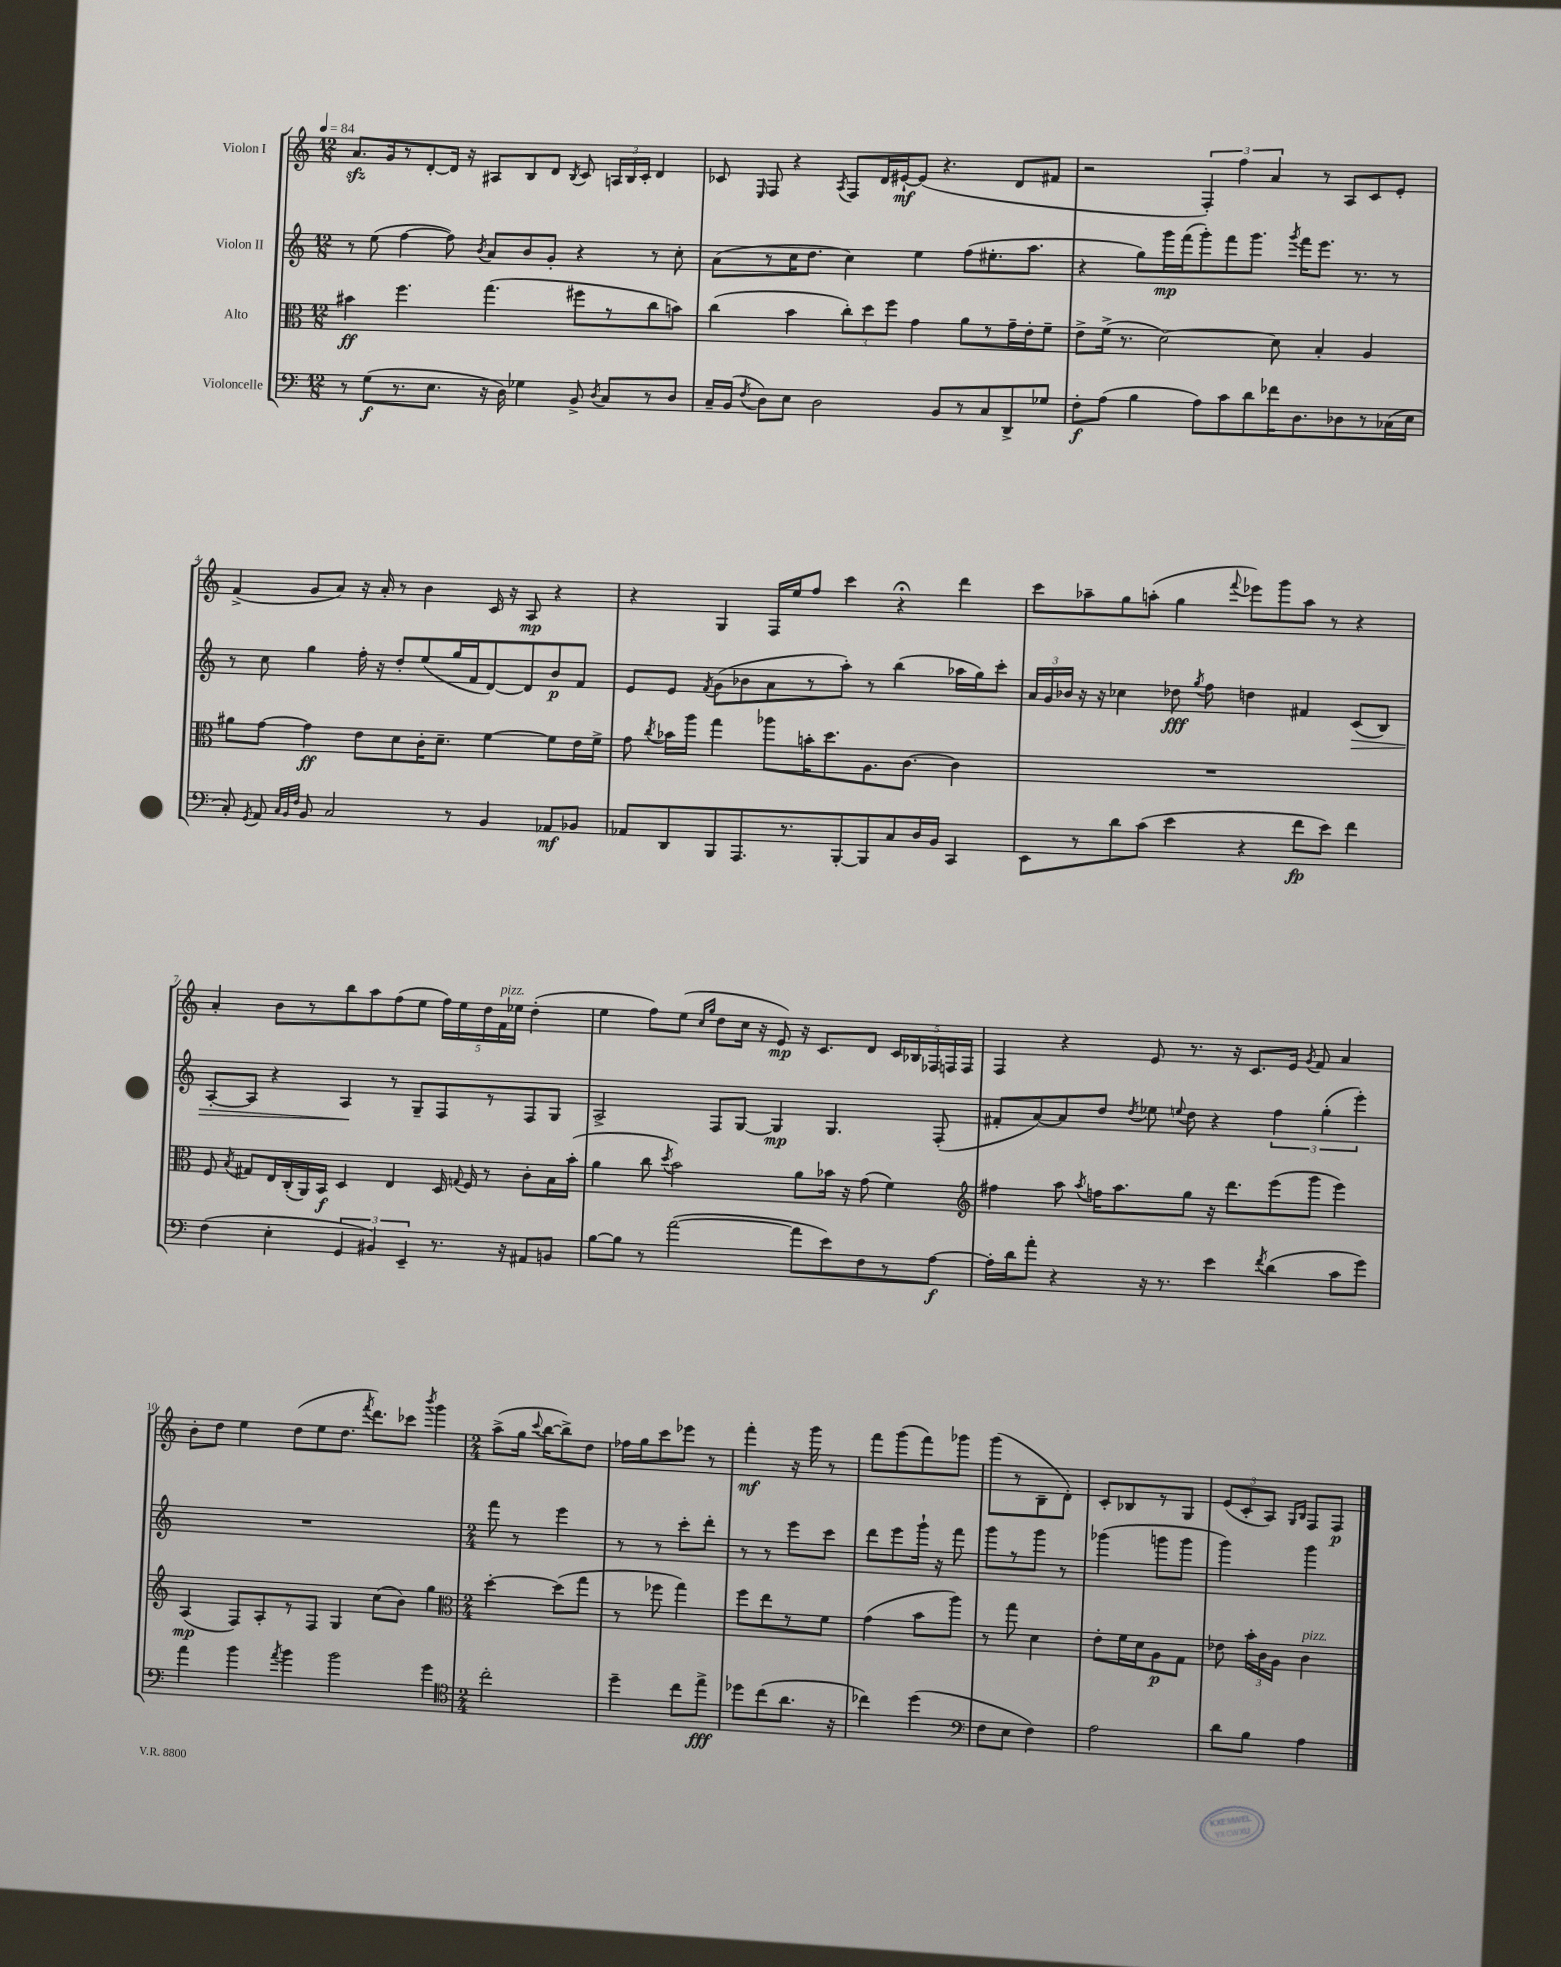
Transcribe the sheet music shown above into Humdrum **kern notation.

**kern	**kern	**kern	**kern
*staff4	*staff3	*staff2	*staff1
*clefF4	*clefC3	*clefG2	*clefG2
*k[]	*k[]	*k[]	*k[]
*M12/8	*M12/8	*M12/8	*M12/8
*MM84	*MM84	*MM84	*MM84
8r	4b#\	8r	8.a/L
(8G\L	.	(8ee\	.
.	.	.	16g/k
8.r	4.ff\	[4ff\	8r
.	.	.	[8d'/
8.E\J	.	.	.
.	.	8ff\])	16d/]Jk
.	.	.	16r
.	.	8qb/	.
16r	(4.gg\	8a/L	8A#/L
16D\)	.	.	.
4G-\	.	8b/	8B/
.	.	8g'/J	8d/J
.	.	.	8qB/
8BB^/	8ff#\L	4r	8c/
8qD/	.	.	.
8C/L	8r	.	24A/LL
.	.	.	24B/
.	.	.	24c'/JJ
8r	8cc\	8r	4d/
8D/J	8b\J)	8cc'\	.
=	=	=	=
16C~/LL	(4cc\	(8a\L	8c-/
(16BB/JJ	.	.	.
8qF/	.	.	16qqE/
8D\L)	.	8r	8F/
8E\J	4b\	16cc\K	4r
.	.	8.dd\J	.
2D\	.	.	.
.	.	.	8qA/
.	12cc'\L)	4cc\)	8F/L
.	12dd\	.	.
.	.	.	16d/L
.	12ff\J	.	.
.	.	.	[16e#`/J
.	4g\	4ee\	(8e#/]J
8BB/L	.	.	4.r
8r	8a\L	(8ff\L	.
8C/	8r	8.ee#'\	.
8DD^/	16g~\L	.	8d/L
.	16e'\J	8.aa\J	.
8G-/J	8f~\J	.	8f#/J
=	=	=	=
8F'\L	8e^\L	4r	2r
(8A\J	(16f^\Jk	.	.
.	8.r	.	.
4B\	.	8gg\L)	.
.	[2d\)	16ggg\L	.
.	.	(16fff\J	.
8A\L)	.	8ggg'\)	6F'/)
8c\	.	8fff\	.
.	.	.	6ff\
8d\	.	8.ggg\J	.
.	.	.	6a/
16f-\K	8d\]	.	.
.	.	8qggg/	.
8.D\	.	16fff\LK	.
.	4B'/	8.eee\J	8r
8D-\	.	.	8A/L
.	.	8.r	.
8r	4A/	.	8c/
(16C-\L	.	8r	8e'/J
16E\JJ	.	.	.
=	=	=	=
8C'/)	8a#\L	8r	(4f^/
8qGG/	.	.	.
8AA/	[8g\J	8cc\	.
32qqC/LLL	.	.	.
32qqBB/	.	.	.
32qqF/JJJ	.	.	.
8BB/	4g\]	4gg\	8g/L
2C/	.	.	8a/J)
.	8e\L	16ff'\	16r
.	.	16r	16a'/
.	8d\	8dd'/L	8r
.	16c'\K	(8ee/	4b\
.	8.d~\J	.	.
8r	.	16gg/L	.
.	.	16f/J	.
4BB/	[4f\	[8d/)	16c/
.	.	.	16r
.	.	8d/]	8A/
8AA-/L	8f\]L	8b/	4r
8BB-/J	16e\L	8f/J	.
.	16f^\JJ	.	.
=	=	=	=
8AA-/L	8g\	8e/L	4r
.	8qcc/	.	.
8DD/	16b-\LL	8e/J	.
.	16aa\JJ	.	.
.	.	8qf/	.
8BBB/	4gg\	(8g\L	4G/
8.AAA/	.	8b-\	.
.	8aa-\L	8a\	16F/LL
8.r	.	.	16ee/J
.	16b'\K	8r	8ff/J
.	8.dd\	.	.
[8BBB'/	.	8aa'\J)	4ccc\
8BBB/]	8.A\	8r	.
8C/	.	(4bb\	4r;
.	[8.c\J	.	.
16D/L	.	.	.
16BB/JJ	.	.	.
4CC/	4c\]	16aa-\LL	4ddd\
.	.	16gg\J)	.
.	.	8ccc'\J	.
=	=	=	=
8EE\L	1.r	24a/LL	8ccc\L
.	.	24g/	.
.	.	24b-/JJ	.
8r	.	16r	8aa-~\
.	.	16r	.
8d\	.	4cc-\	8gg\
(8c\J	.	.	(8aa'\J
4e\	.	8dd-\	4gg\
.	.	8qgg/	.
.	.	8ff\	.
.	.	.	8qqfff/
4r	.	4dd\	8eee-\L)
.	.	.	8ggg\
8f\L	.	4f#/	8aa\J
8e\J)	.	.	8r
4f\	.	(8c/L	4r
.	.	8B/J)	.
=	=	=	=
(4F\	8F/	[8A'/L	4a'/
.	8qB/	.	.
.	8G#/L	8A/]J	.
4E'\	16E/L	4r	8b\L
.	(16C'/	.	.
.	16AA/)	.	8r
.	16BB/JJ	.	.
6GG/	4D/	4A/	8bb\
.	.	.	8aa\
6BB#/)	.	.	.
.	4E/	8r	(8ff\
6EE~/	.	.	.
.	.	8G~/L	8ee\J
8.r	16D/	8F/	20ff\LL)
.	.	.	20ee\
.	8qqG/	.	.
.	16F/	.	.
.	.	.	20dd\
.	8r	8r	.
.	.	.	20f\
16r	.	.	.
.	.	.	20ee-\JJ
8AA#/L	8c'\L	8F/	(4dd'\
8BB/J	16B\L	8G/J	.
.	(16b'\JJ	.	.
=	=	=	=
[8B\L	4a\	2A^/	4ee\
8B\]J	.	.	.
8r	8cc\	.	8ff\L)
.	8qdd/	.	.
([2a\	2b\)	.	(8ee\J
.	.	.	16qqcc/LL
.	.	.	16qqgg/JJ
.	.	8F/L	8dd\L
.	.	[8G/J	16cc\Jk
.	.	.	16r
.	.	4G/]	8e/)
8a\]L	8a\L	.	16r
.	.	.	8.c/L
8e\)	16b-\Jk	4.G/	.
.	16r	.	.
8F\	(8g\	.	8d/J
8r	4f\)	.	20c/LL
.	.	.	20B-/
.	.	.	20F-/
[8A\J	.	(8F'/	.
.	.	.	20F/
.	.	.	20F/JJ
=	=	=	=
*	*clefG2	*	*
16A'\]LL	4ff#\	8f#'/L	4F/
16d\J	.	.	.
8a'\J	.	[8a/)	.
4r	8aa\	8a/]	4r
.	8qaa/	.	.
.	16ff\LK	8dd/J	.
.	8.aa\	.	.
.	.	8qdd/	.
16r	.	8ee-\	8e/
8.r	.	.	.
.	.	8qqee/	.
.	8gg\J	8dd\	8.r
4e\	16r	4r	.
.	8.ddd\L	.	16r
.	.	.	8.c/L
8qf/	.	.	.
(4d\	(8eee\	6ff\	.
.	.	.	16e/Jk
.	.	.	8qg/
.	8ggg\J	.	8f/
.	.	(6gg'\	.
8c\L	4eee\)	.	4a/
.	.	6eee'\)	.
8g\J)	.	.	.
=	=	=	=
4a\	(4A/	1.r	8b'\L
.	.	.	8dd\J
4b\	8F/L)	.	4ee\
.	8A'/	.	.
8qa/	.	.	.
4b\	8r	.	(8dd\L
.	8F/J	.	8ee\
2b\	4G/	.	8.dd\J
.	.	.	8qfff/
.	.	.	8.ddd\L)
.	(8cc\L	.	.
.	8b\J)	.	8ccc-\J
.	.	.	8qbbb/
4g\	4gg\	.	4ggg\
=	=	=	=
*clefC4	*clefC3	*	*
*M2/4	*M2/4	*M2/4	*M2/4
2cc'\	[4dd'\	8fff\	(8aa^\L
.	.	8r	16gg\Jk
.	.	.	8qqccc/
.	.	.	[16bb\LK
.	(8dd\]L	4eee\	8bb^\])
.	8gg\J	.	8dd\J
=	=	=	=
4dd~\	8r	8r	16ff-\LL
.	.	.	16gg\J
.	8ff-\	8r	8ccc\
8cc\L	4gg\)	8ccc'\L	8eee-\J
8ee^\J	.	8ddd'\J	8r
=	=	=	=
8dd-\L	8ff\L	8r	4fff'\
(8cc\	8ee\	8r	.
8.a\J	8r	8eee\L	16r
.	.	.	16ggg\
.	8f\J	8ccc\J	8r
16r	.	.	.
=	=	=	=
4cc-\)	(4g\	8ddd\L	8fff\L
.	.	8eee\	(8ggg\
(4dd\	8b\L	16ggg`\Jk	8fff\)
.	.	16r	.
.	8aa\J)	8fff\	8ggg-\J
=	=	=	=
*clefF4	*	*	*
8F\L	8r	8ggg\L	(8ggg\L
8E\J	8gg\	8r	8r
4F\)	4d\	8ggg\J	8B~\
.	.	8r	8d'\J)
=	=	=	=
2A\	8e'\L	(4ggg-\	8c'/L
.	16f\L	.	8B-/
.	16d\J	.	.
.	8A\	8ggg\L	8r
.	8G\J	8ggg\J	8G/J
=	=	=	=
8d\L	8e-\	4ggg\)	(12e/L
.	.	.	12c'/
8B\J	24b'\LL	.	.
.	24c\	.	12A/J)
.	24A\JJ	.	.
.	.	.	16qqG/LL
.	.	.	16qqB/JJ
4A\	4c\	4ggg\	8F/L
.	.	.	8F/J
==	==	==	==
*-	*-	*-	*-
